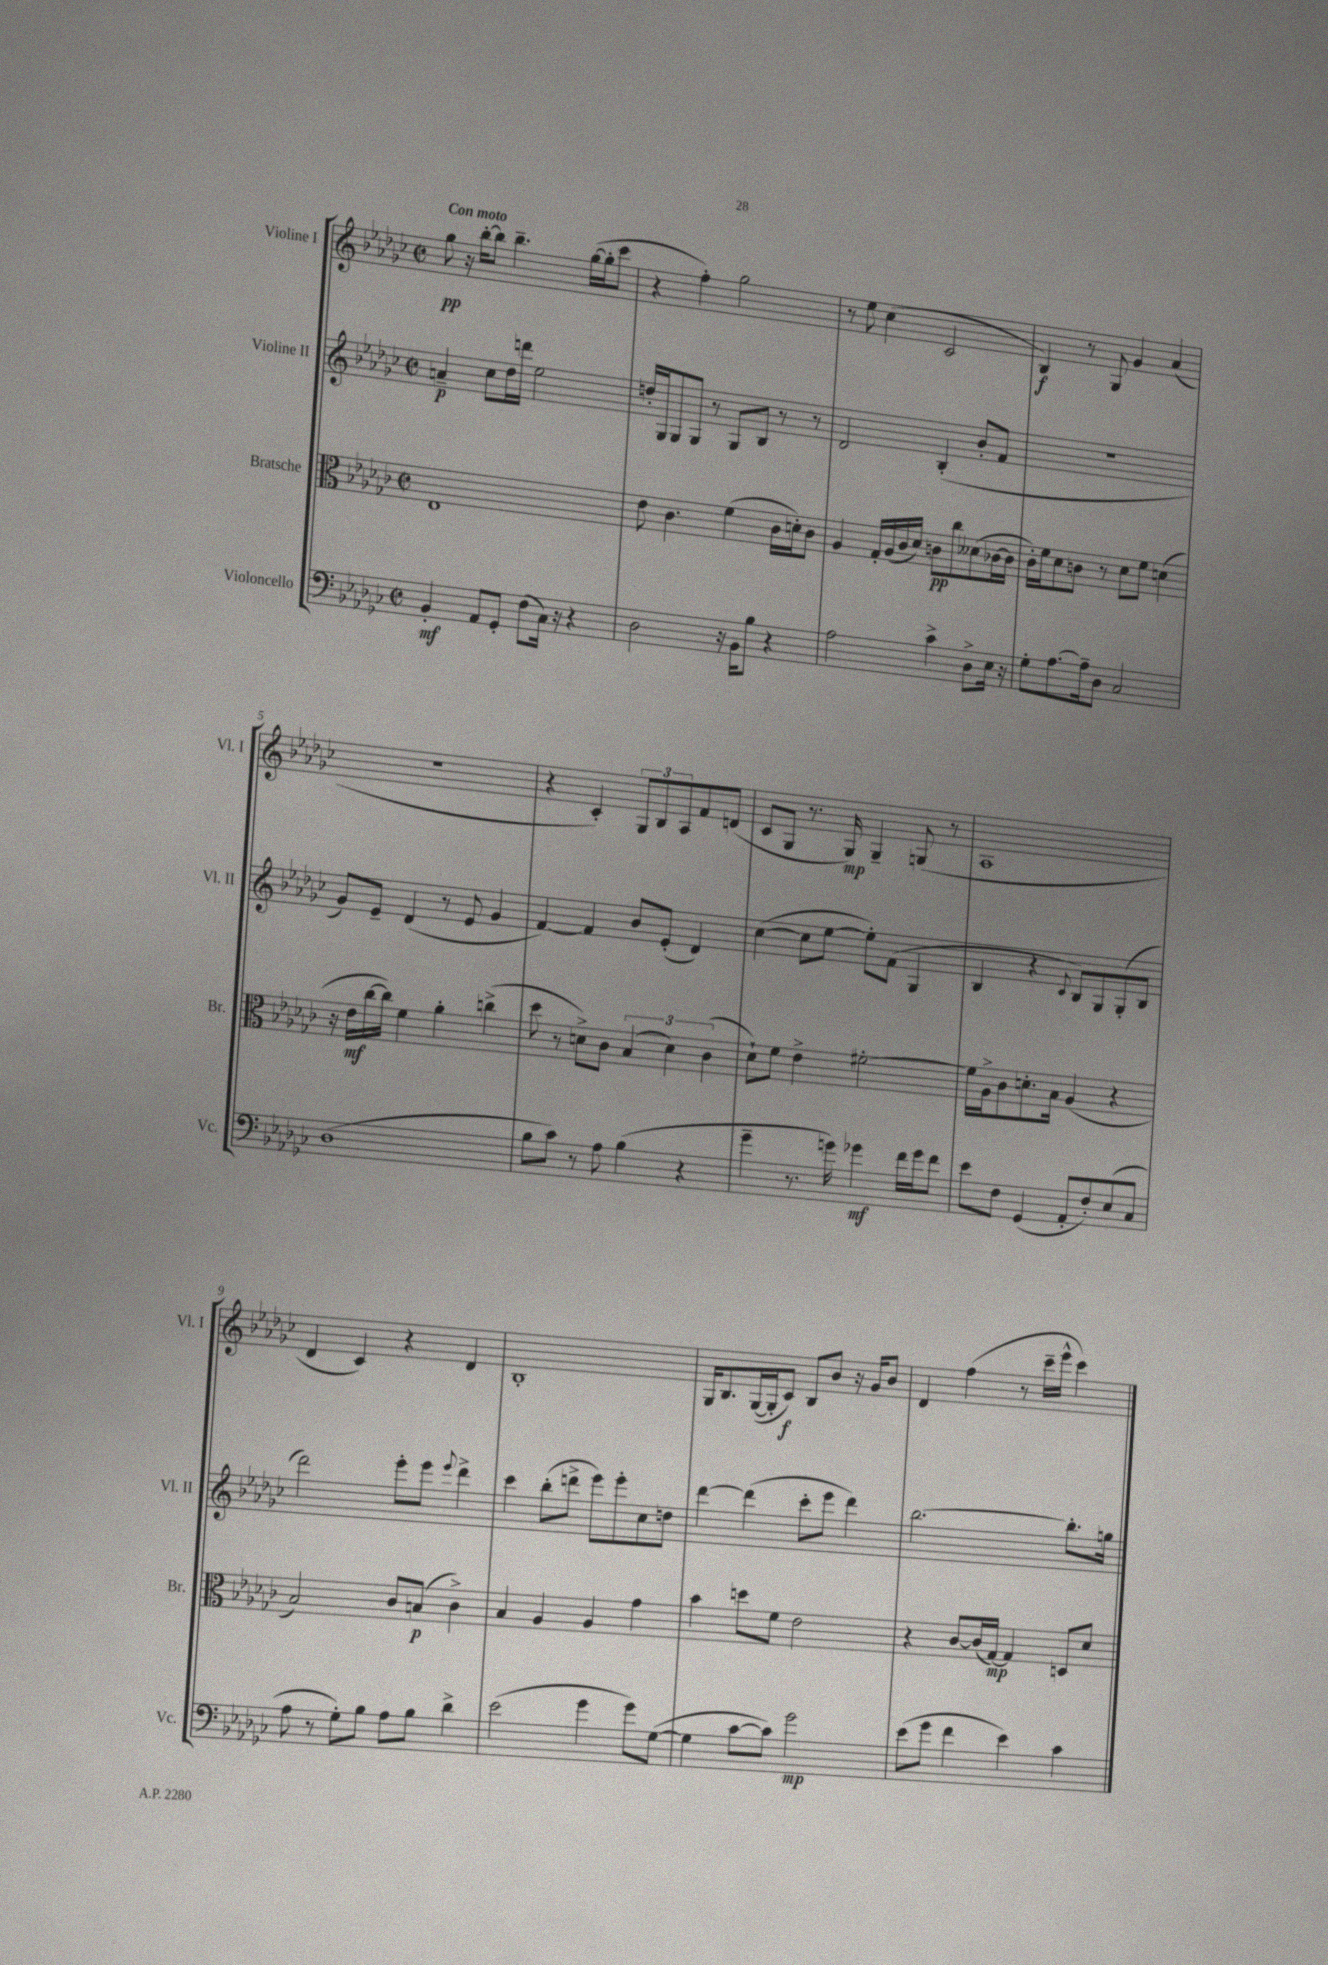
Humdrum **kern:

**kern	**kern	**kern	**kern
*staff4	*staff3	*staff2	*staff1
*clefF4	*clefC3	*clefG2	*clefG2
*k[b-e-a-d-g-c-]	*k[b-e-a-d-g-c-]	*k[b-e-a-d-g-c-]	*k[b-e-a-d-g-c-]
*M2/2	*M2/2	*M2/2	*M2/2
*met(c|)	*met(c|)	*met(c|)	*met(c|)
4BB-'/	1E-	4a~/	8gg-\
.	.	.	16r
.	.	.	[16bb-'\LK
8AA-/L	.	8cc-\L	8bb-\]J
8GG-'/J	.	16dd-\L	4.bb-~\
.	.	16ddd\JJ	.
(8F\L	.	2ee-\	.
16C-\Jk)	.	.	.
16r	.	.	.
4r	.	.	([16gg-\LL
.	.	.	16gg-'\]J
.	.	.	8ccc-\J
=	=	=	=
2D-\	8e-\	16dd'/LL	4r
.	.	16G-/J	.
.	4.c-\	8G-/	.
.	.	8G-/J	4ff'\)
.	.	8r	.
16r	(4f\	8G-/L	2gg-\
16BB-\LK	.	.	.
8B-\J	.	8B-/J	.
4r	16c-\LL	8r	.
.	16d'\J)	.	.
.	8c-\J	8r	.
=	=	=	=
2A-\	4A-/	2d-/	8r
.	.	.	8ee-\
.	16G-'/LL	.	(4cc-\
.	(16A-/	.	.
.	16c-/	.	.
.	16d-/JJ)	.	.
4c-^\	8c\L	(4B-'/	2c-/
.	8cc-\	.	.
8D-^\L	(8d--\	8b-'/L	.
16E-\Jk	[16c-\L	8f/J	.
16r	16c-\]JJ	.	.
=	=	=	=
8G-'\L	16c-'\LL)	1r	4B-/)
.	16f\J	.	.
[8.A-\	8d-\	.	.
.	8c\J	.	8r
16A-~\]k	.	.	.
8D-\J	8r	.	8G-/
2C-/	8d-\L	.	4g-/
.	8f\J	.	.
.	(4d\	.	(4a-/
=	=	=	=
(1D-	16r	8g-/L)	1r
.	16e-\LL	.	.
.	[16cc-\	8e-~/J	.
.	16cc-\]JJ)	.	.
.	4f\	(4d-/	.
.	4a-'\	8r	.
.	.	8e-/	.
.	(4cc^\	4g-/	.
=	=	=	=
8B-\L	8dd-\	[4f/)	4r
8c-\J)	8r	.	.
8r	8d^\L)	4f/]	4c-'/)
8A-\	8c-\J	.	.
(4B-\	(6B-/	8b-/L	12G-/L
.	.	.	12B-/
.	.	(8e-'/J	.
.	6d\)	.	12A-/
4r	.	4d-/)	8f/
.	(6c-\	.	.
.	.	.	(8d/J
=	=	=	=
4g-~\	8d-`\L)	([4cc-\	8c-/L
.	8f\J	.	8G-/J
8.r	4e-^\	8cc-\]L	8.r
.	.	[8ee-\J	.
16g\)	.	.	16G-/)
4g-\	[2f#'\	8ee-'\]L)	4G-~/
.	.	(8f\J	.
16f\LL	.	4G-/	(8G/
16g-\J	.	.	.
8f\J	.	.	8r
=	=	=	=
8e-\L	16f#\]LL	4B-/	1A-
.	16A-^\J	.	.
8F\J	8c-\	.	.
(4GG-/	8.d'\	4r	.
.	16B-\Jk	.	.
.	.	8qqc-/	.
8AA-'/L	(4A-/	8B-/L)	.
8F'/)	.	8G-/	.
(8E-/	4r	(8G-'/	.
8C-/J	.	8B-/J	.
=	=	=	=
8A-\	2B-/)	2ddd-\)	4d-/
8r	.	.	.
8G-'\L)	.	.	4c-/)
8B-\J	.	.	.
8A-\L	8c-/L	8eee-'\L	4r
8B-\J	(8B/J	8eee-\J	.
.	.	8qqeee-/	.
4d-^\	4c-^\)	4ddd-^\	4d-/
=	=	=	=
(2e-\	4B-/	4ccc-\	1B-'
.	4A-/	(8bb-'\L	.
.	.	8ddd^\J	.
4g-\	4A-/	8eee-\L)	.
.	.	8eee-'\	.
8g-\L)	4g-\	8cc-\	.
([8G-\J	.	8dd\J	.
=	=	=	=
4G-\]	4b-\	[4ddd-\	16G-/LK
.	.	.	8.B-/
[8c-\L	8dd\L	(4ddd-\]	([16G-/L
.	.	.	16G-'/]J
8c-\]J)	8f\J	.	8c-/J)
2g-\	2e-\	8ccc-'\L	8B-/L
.	.	8eee-\J	8b-/J
.	.	4ddd-\)	16r
.	.	.	16g-/LK
.	.	.	8b-/J
=	=	=	=
(8e-\L	4r	[2.bb-\	4d-/
8g-\J	.	.	.
4f\	[8c-/L	.	(4ff\
.	(16c-/]L	.	.
.	[16G-/JJ)	.	.
4e-\)	4G-/]	.	8r
.	.	.	16ccc-~\LL
.	.	.	16eee-^^\JJ
4c-\	8D/L	8.bb-'\]L	4ccc-\)
.	8d-/J	.	.
.	.	16gg\Jk	.
==	==	==	==
*-	*-	*-	*-
